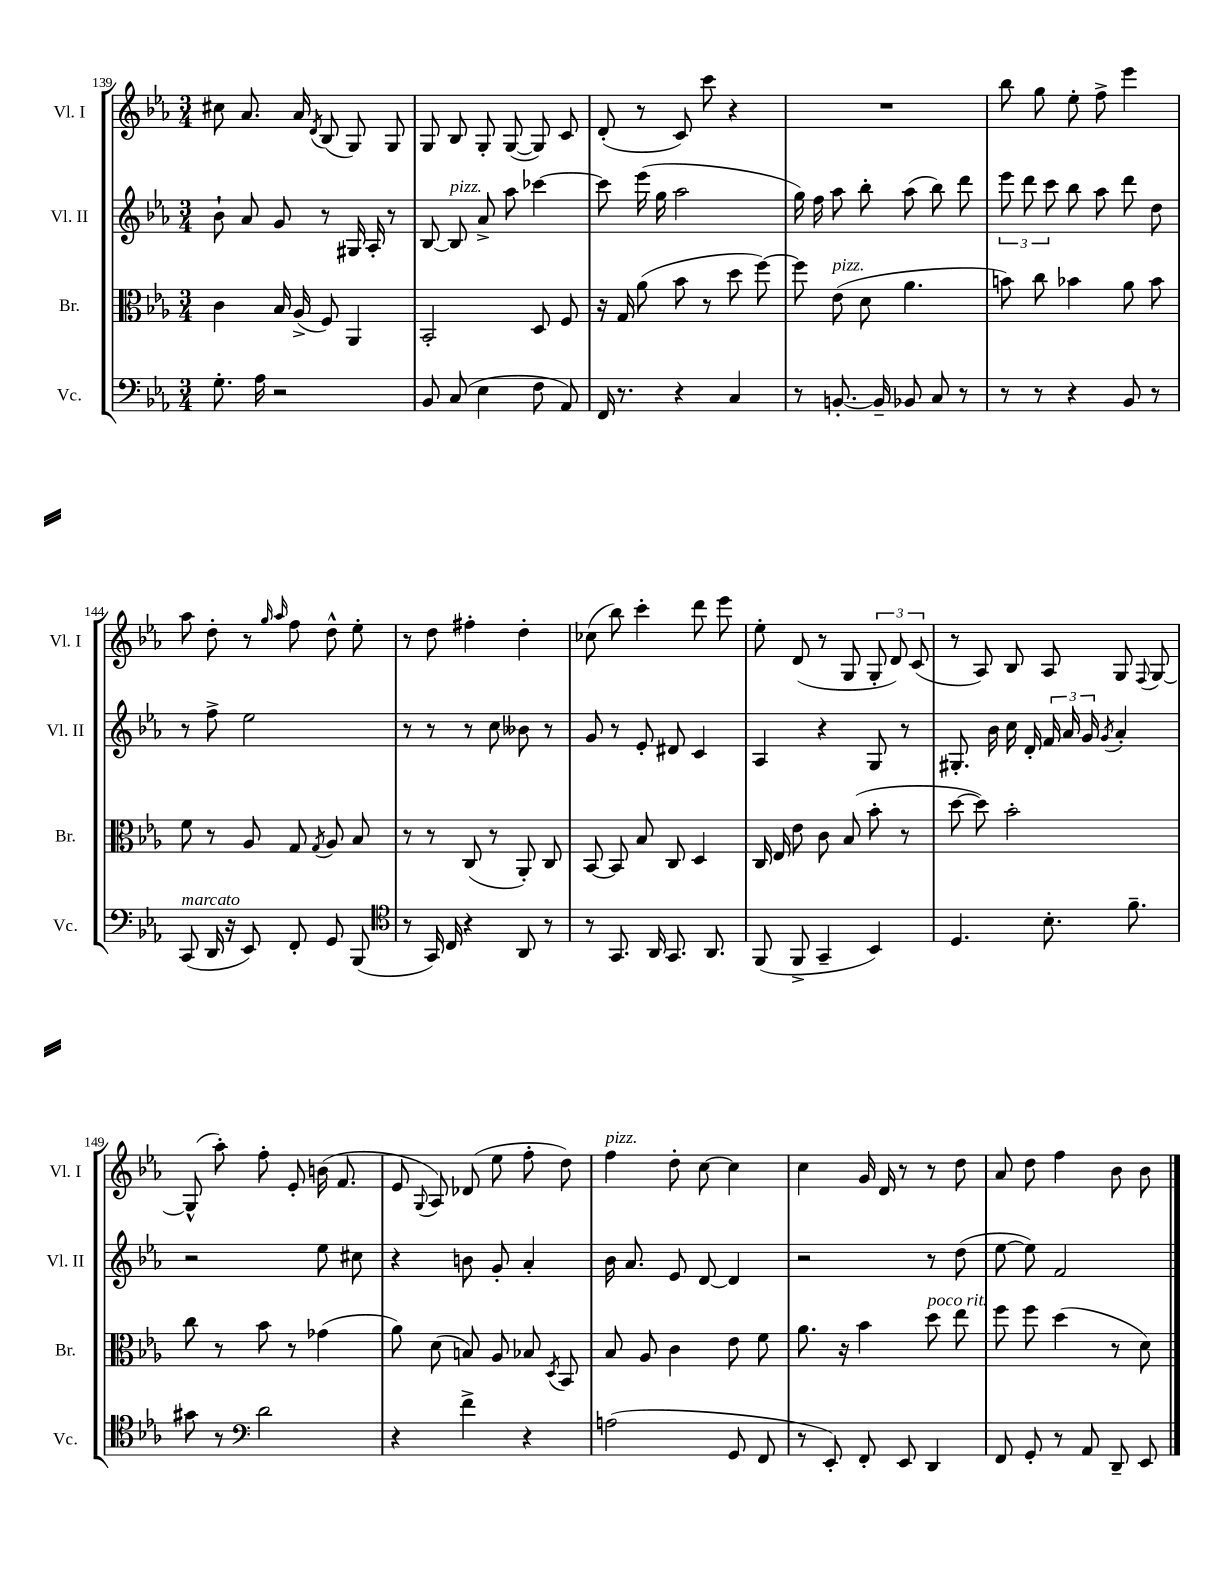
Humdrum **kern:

**kern	**kern	**kern	**kern
*staff4	*staff3	*staff2	*staff1
*clefF4	*clefC3	*clefG2	*clefG2
*k[b-e-a-]	*k[b-e-a-]	*k[b-e-a-]	*k[b-e-a-]
*M3/4	*M3/4	*M3/4	*M3/4
8.G'\	4c\	8b-`\	8cc#\
.	.	8a-/	8.a-/
16A-\	.	.	.
2r	16B-/	8g/	.
.	(16A-^/	.	16a-/
.	.	.	8qd/
.	8F/)	8r	(8B-/
.	4AA-/	16G#/	8G/)
.	.	16A-'/	.
.	.	8r	8G/
=	=	=	=
8BB-/	2BB-'/	[8B-/	8G/
(8C/	.	8B-/]	8B-/
4E-\	.	8a-^/	8G'/
.	.	8aa-\	([8G/
8F\	8D/	[4ccc-\	8G/])
8AA-/)	8F/	.	8c/
=	=	=	=
16FF/	16r	8ccc-\]	(8d'/
8.r	16G/	.	.
.	(8a-\	(16eee-\	8r
.	.	16gg\	.
4r	8b-\	2aa-\	8c/)
.	8r	.	8ccc\
4C/	8dd\	.	4r
.	[8ff\)	.	.
=	=	=	=
8r	8ff\]	16gg\)	2.r
.	.	16ff\	.
[8.BB'/	(8e-\	8aa-\	.
.	8d\	8bb-'\	.
16BB~/]	.	.	.
8BB-/	4.a-\	(8aa-\	.
8C/	.	8bb-\)	.
8r	.	8ddd\	.
=	=	=	=
8r	8b\)	12eee-\	8bb-\
.	.	12ddd\	.
8r	8cc\	.	8gg\
.	.	12ccc\	.
4r	4b-\	8bb-\	8ee-'\
.	.	8aa-\	8ff^\
8BB-/	8a-\	8ddd\	4eee-\
8r	8b-\	8dd\	.
=	=	=	=
(8CC/	8f\	8r	8aa-\
16DD/	8r	8ff^\	8dd'\
16r	.	.	.
8EE-/)	8A-/	2ee-\	8r
.	.	.	16qqgg/
.	.	.	16qqaa-/
8FF'/	8G/	.	8ff\
.	8qG/	.	.
8GG/	8A-/	.	8dd^^\
(8BBB-/	8B-/	.	8ee-'\
=	=	=	=
*clefC4	*	*	*
8r	8r	8r	8r
16GG/)	8r	8r	8dd\
16C/	.	.	.
4r	(8C/	8r	4ff#'\
.	8r	8cc\	.
8AA-/	8AA-'/)	8b--\	4dd'\
8r	8C/	8r	.
=	=	=	=
8r	[8BB-/	8g/	(8cc-\
8.GG/	8BB-/]	8r	8bb-\)
.	8B-/	8e-'/	4ccc'\
16AA-/	.	.	.
8.GG/	8C/	8d#/	.
.	4D/	4c/	8ddd\
8.AA-/	.	.	.
.	.	.	8eee-\
=	=	=	=
(8FF/	16C/	4A-/	8ee-'\
.	16E-/	.	.
8FF^/	8e-\	.	(8d/
4GG~/	8c\	4r	8r
.	(8B-/	.	8G/
4BB-/)	8b-'\	8G/	12G'/
.	.	.	12d/)
.	8r	8r	.
.	.	.	(12c/
=	=	=	=
4.D/	[8dd\	8.G#'/	8r
.	8dd\])	.	8A-/)
.	.	16b-\	.
.	2b-'\	16cc\	8B-/
.	.	16d'/	.
8.B-'\	.	24f/	8A-/
.	.	24a-/	.
.	.	24g/	.
.	.	8qg/	.
.	.	4a-'/	8G/
8.f~\	.	.	.
.	.	.	8qqF/
.	.	.	[8G/
=	=	=	=
8g#\	8cc\	2r	(8G^^/]
8r	8r	.	8aa-'\)
*clefF4	*	*	*
2d\	8b-\	.	8ff'\
.	8r	.	8e-'/
.	(4g-\	8ee-\	(16b\
.	.	.	8.f/
.	.	8cc#\	.
=	=	=	=
4r	8a-\)	4r	8e-/
.	.	.	8qqG/
.	(8d\	.	8A-/)
4f^\	8B/)	8b\	(8d-/
.	8A-/	8g'/	8ee-\
4r	8B-/	4a-'/	8ff'\
.	8qD/	.	.
.	8BB-/	.	8dd\)
=	=	=	=
(2A\	8B-/	16b-\	4ff\
.	.	8.a-/	.
.	8A-/	.	.
.	4c\	8e-/	8dd'\
.	.	[8d/	[8cc\
8GG/	8e-\	4d/]	4cc\]
8FF/	8f\	.	.
=	=	=	=
8r	8.a-\	2r	4cc\
8EE-'/)	.	.	.
.	16r	.	.
8FF'/	4b-\	.	16g/
.	.	.	16d/
8EE-/	.	.	8r
4DD/	8dd\	8r	8r
.	8ee-\	(8dd\	8dd\
=	=	=	=
8FF/	8ff\	[8ee-\	8a-/
8GG'/	8ff\	8ee-\])	8dd\
8r	(4dd\	2f/	4ff\
8AA-/	.	.	.
8DD~/	8r	.	8b-\
8EE-/	8d\)	.	8b-\
==	==	==	==
*-	*-	*-	*-
